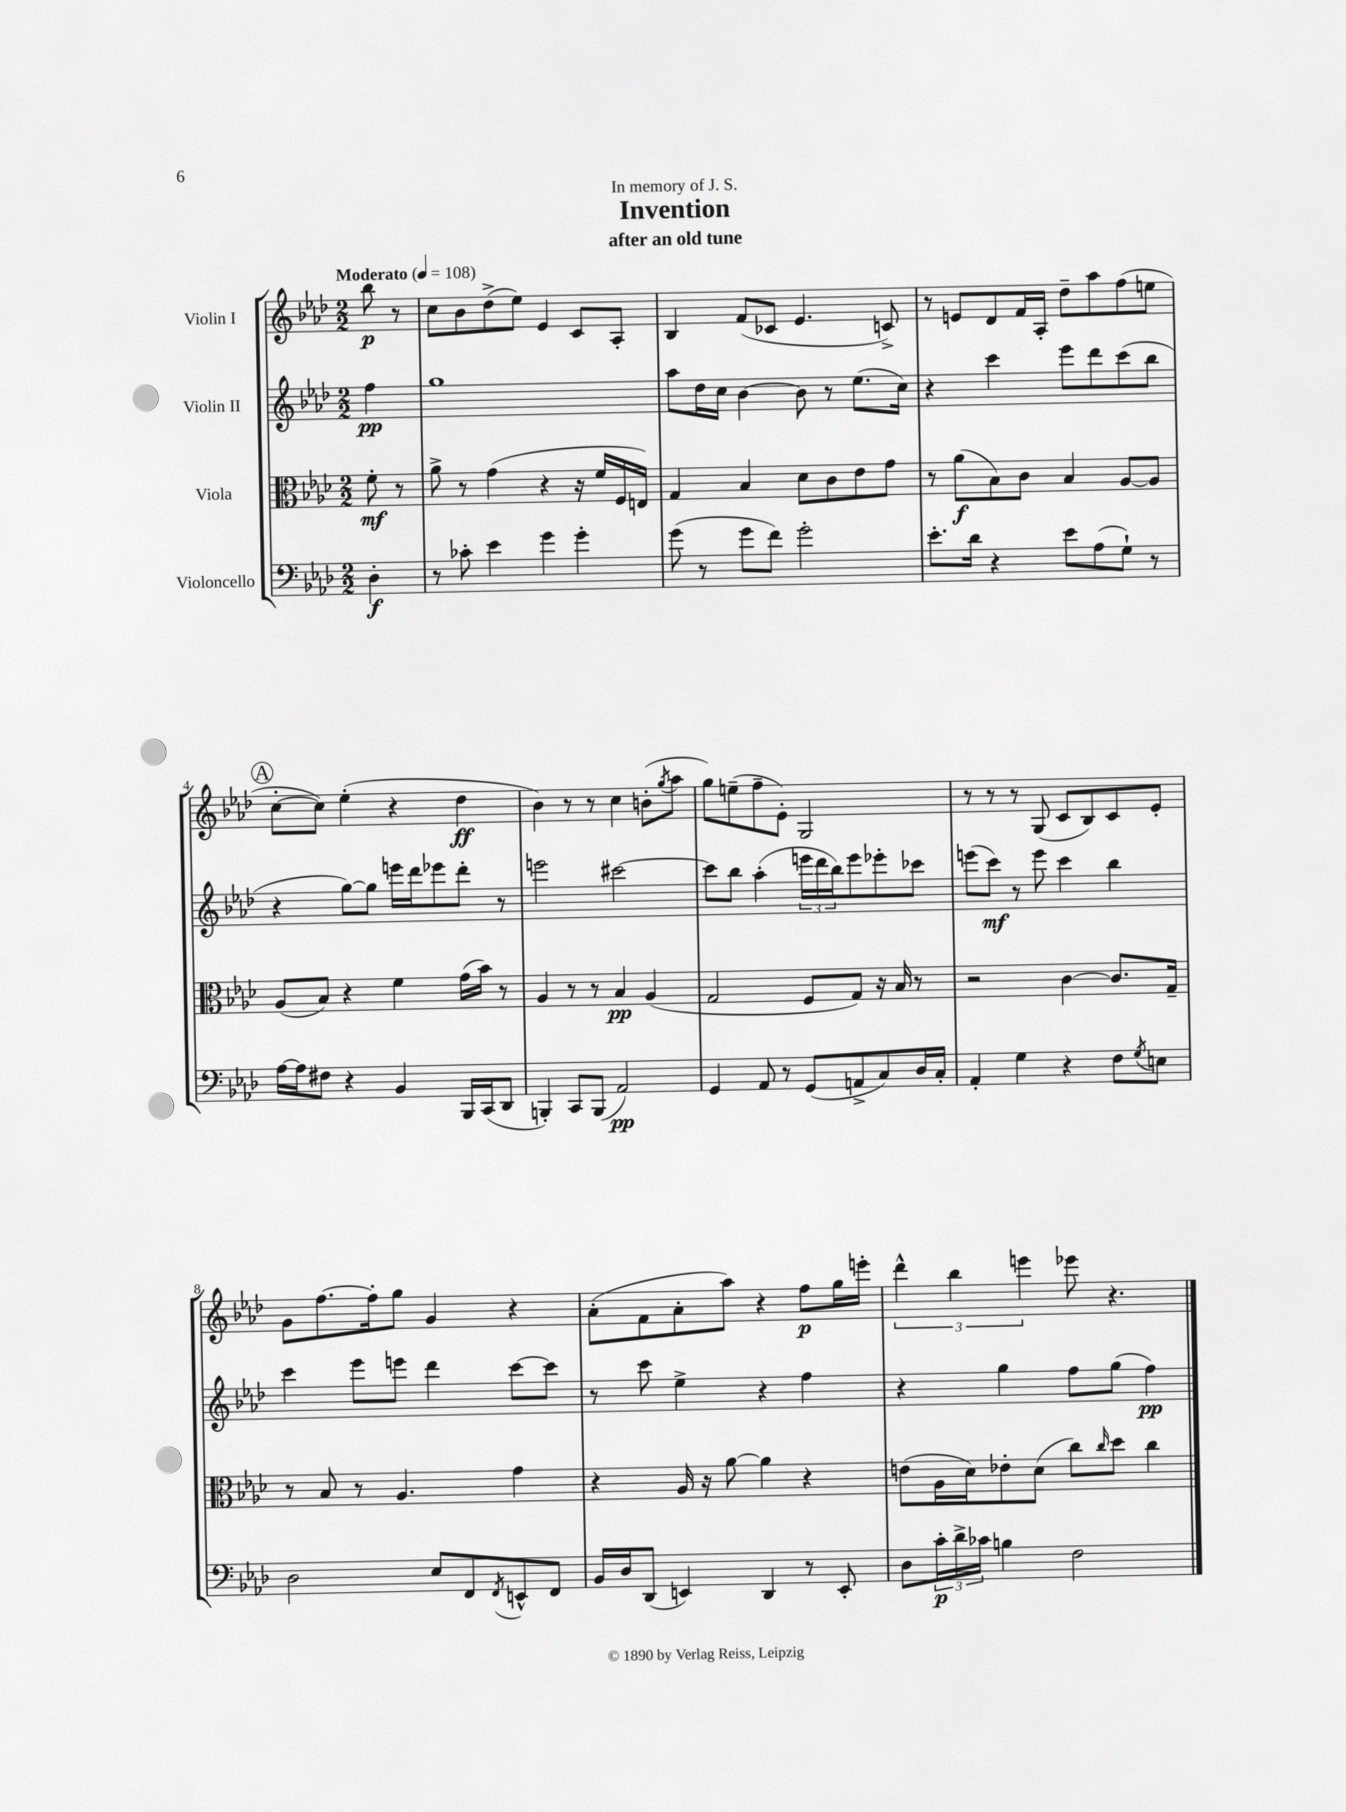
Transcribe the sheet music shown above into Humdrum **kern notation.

**kern	**dynam	**kern	**dynam	**kern	**dynam	**kern	**dynam
*part4	*part4	*part3	*part3	*part2	*part2	*part1	*part1
*staff4	*staff4	*staff3	*staff3	*staff2	*staff2	*staff1	*staff1
*I"Violoncello	*	*I"Viola	*	*I"Violin II	*	*I"Violin I	*
*clefF4	*	*clefC3	*	*clefG2	*	*clefG2	*
*k[b-e-a-d-]	*	*k[b-e-a-d-]	*	*k[b-e-a-d-]	*	*k[b-e-a-d-]	*
*M2/2	*	*M2/2	*	*M2/2	*	*M2/2	*
*MM108	*	*MM108	*	*MM108	*	*MM108	*
=	=	=	=	=	=	=	=
!	!	!	!	!	!	!LO:TX:a:B:t=Moderato	!
4D-'\	f	8f'\	mf	4ff\	pp	8bb-\	p
.	.	8r	.	.	.	8r	.
=1	=1	=1	=1	=1	=1	=1	=1
8r	.	8a-^\	.	1gg	.	8cc\L	.
8c-X'\	.	8r	.	.	.	8b-\	.
4e-\	.	(4g\	.	.	.	(8dd-^\	.
.	.	.	.	.	.	8ee-\J)	.
4g\	.	4r	.	.	.	4e-/	.
4g'\	.	16r	.	.	.	8c/L	.
.	.	16f/LL	.	.	.	.	.
.	.	16F/	.	.	.	8A-'/J	.
.	.	16En/JJ)	.	.	.	.	.
=2	=2	=2	=2	=2	=2	=2	=2
(8g\	.	4G/	.	8aa-\L	.	4B-/	.
8r	.	.	.	16dd-\L	.	.	.
.	.	.	.	16cc\JJ	.	.	.
8g\L	.	4B-/	.	[4b-\	.	(8f/L	.
8f\J)	.	.	.	.	.	8c-X/J	.
2g'\	.	8d-\L	.	8b-\]	.	4.e-/	.
.	.	8c\	.	8r	.	.	.
.	.	8e-\	.	(8.ee-\L	.	.	.
.	.	8g\J	.	.	.	8cn^/)	.
.	.	.	.	16cc\Jk)	.	.	.
=3	=3	=3	=3	=3	=3	=3	=3
8.e-'\L	.	8r	.	4r	.	8r	.
.	.	(8a-\L	f	.	.	8en/L	.
16d-\Jk	.	.	.	.	.	.	.
4r	.	8B-\)	.	4ccc\	.	8d-/	.
.	.	8c\J	.	.	.	16f/L	.
.	.	.	.	.	.	16A-'/JJ	.
8e-\L	.	4B-/	.	8eee-\L	.	8dd-~\L	.
(8A-\	.	.	.	8ddd-\	.	8aa-\	.
8G`\J)	.	[8A-/L	.	(8ccc\	.	(8ff\	.
8r	.	8A-/J]	.	8bb-\J	.	8een\J	.
!!LO:LB:g=z
!!LO:REH:place=s1:t=A
=4	=4	=4	=4	=4	=4	=4	=4
[16A-\LL	.	(8A-/L	.	4r	.	[8cc'\L	.
16A-\J]	.	.	.	.	.	.	.
8F#X\J	.	8B-/J)	.	.	.	8cc\J])	.
4r	.	4r	.	[8gg\L)	.	(4ee-'\	.
.	.	.	.	8gg\J]	.	.	.
4BB-/	.	4f\	.	16eeen\LL	.	4r	.
.	.	.	.	16ddd-\J	.	.	.
.	.	.	.	8eee-X\	.	.	.
16BBB-/LL	.	(16g\LL	.	8ddd-'\J	.	4dd-\	ff
(16CC/J	.	16b-\JJ)	.	.	.	.	.
8DD-/J	.	8r	.	8r	.	.	.
=5	=5	=5	=5	=5	=5	=5	=5
4BBBn'/)	.	4A-/	.	2eeen\	.	4b-\)	.
8CC/L	.	8r	.	.	.	8r	.
(8BBB/J	.	8r	.	.	.	8r	.
2AA-/)	pp	4B-/	pp	[2ccc#X\	.	4cc\	.
.	.	(4A-/	.	.	.	(8bn'\L	.
.	.	.	.	.	.	8qgg/	.
.	.	.	.	.	.	8aa-\J	.
=6	=6	=6	=6	=6	=6	=6	=6
4GG/	.	2G/	.	8ccc#\L]	.	8gg\L)	.
.	.	.	.	8bb-\J	.	(8een~\	.
8AA-/	.	.	.	(4aa-'\	.	8ff~\	.
8r	.	.	.	.	.	8e-'\J)	.
(8GG/L	.	8F/L	.	24eeen\LL	.	2G/	.
.	.	.	.	24ddd-\	.	.	.
.	.	.	.	24bb-\J)	.	.	.
8AAn^/	.	8G/J)	.	8eee\	.	.	.
8C/)	.	16r	.	8eee-X'\	.	.	.
.	.	16B-/	.	.	.	.	.
16D-/L	.	8r	.	8ccc-X\J	.	.	.
16C'/JJ	.	.	.	.	.	.	.
=7	=7	=7	=7	=7	=7	=7	=7
4AA-'/	.	2r	.	(8eeen\L	.	8r	.
.	.	.	.	8ccc\J)	mf	8r	.
4G\	.	.	.	8r	.	8r	.
.	.	.	.	8eee\	.	(8G/	.
4r	.	[4c\	.	4ccc\	.	8c/L	.
.	.	.	.	.	.	8B-/)	.
8F\L	.	8.c/L]	.	4bb-\	.	8c/	.
8qG/	.	.	.	.	.	.	.
8En\J	.	.	.	.	.	8e-'/J	.
.	.	16G~/Jk	.	.	.	.	.
!!LO:LB:g=z
=8	=8	=8	=8	=8	=8	=8	=8
2D-\	.	8r	.	4ccc\	.	8g\L	.
.	.	8B-/	.	.	.	[8.ff\	.
.	.	8r	.	8eee-\L	.	.	.
.	.	.	.	.	.	16ff'\k]	.
.	.	4.A-/	.	8eeen\J	.	8gg\J	.
8E-/L	.	.	.	4ddd-\	.	4g/	.
8FF/	.	.	.	.	.	.	.
8qFF/	.	.	.	.	.	.	.
8EEn^^/	.	4g\	.	[8ccc\L	.	4r	.
8FF/J	.	.	.	8ccc\J]	.	.	.
=9	=9	=9	=9	=9	=9	=9	=9
16BB-/LL	.	4r	.	8r	.	(8a-'\L	.
16D-/J	.	.	.	.	.	.	.
(8DD-/J	.	.	.	8ccc\	.	8f\	.
4EEn/)	.	16A-/	.	4ee-^\	.	8a-'\	.
.	.	16r	.	.	.	.	.
.	.	[8a-\	.	.	.	8aa-\J)	.
4DD-/	.	4a-\]	.	4r	.	4r	.
8r	.	4r	.	4ff\	.	8ff\L	p
8EE'/	.	.	.	.	.	16gg\L	.
.	.	.	.	.	.	16eeen'\JJ	.
=10	=10	=10	=10	=10	=10	=10	=10
8D-\L	.	(8en\L	.	4r	.	6ddd-^^\	.
24c'\L	p	16A-\L	.	.	.	.	.
24d-^\	.	.	.	.	.	6bb-\	.
.	.	16d-\J)	.	.	.	.	.
24c-X\JJ	.	.	.	.	.	.	.
4Bn\	.	8e-X'\	.	4gg\	.	.	.
.	.	.	.	.	.	6eeen\	.
.	.	(8d-\J	.	.	.	.	.
2F\	.	8cc\L)	.	8ff\L	.	8eee-X\	.
.	.	16qqcc/	.	.	.	.	.
.	.	8dd-\J	.	(8gg\J	.	4.r	.
.	.	4cc\	.	4ff\)	pp	.	.
==	==	==	==	==	==	==	==
*-	*-	*-	*-	*-	*-	*-	*-
